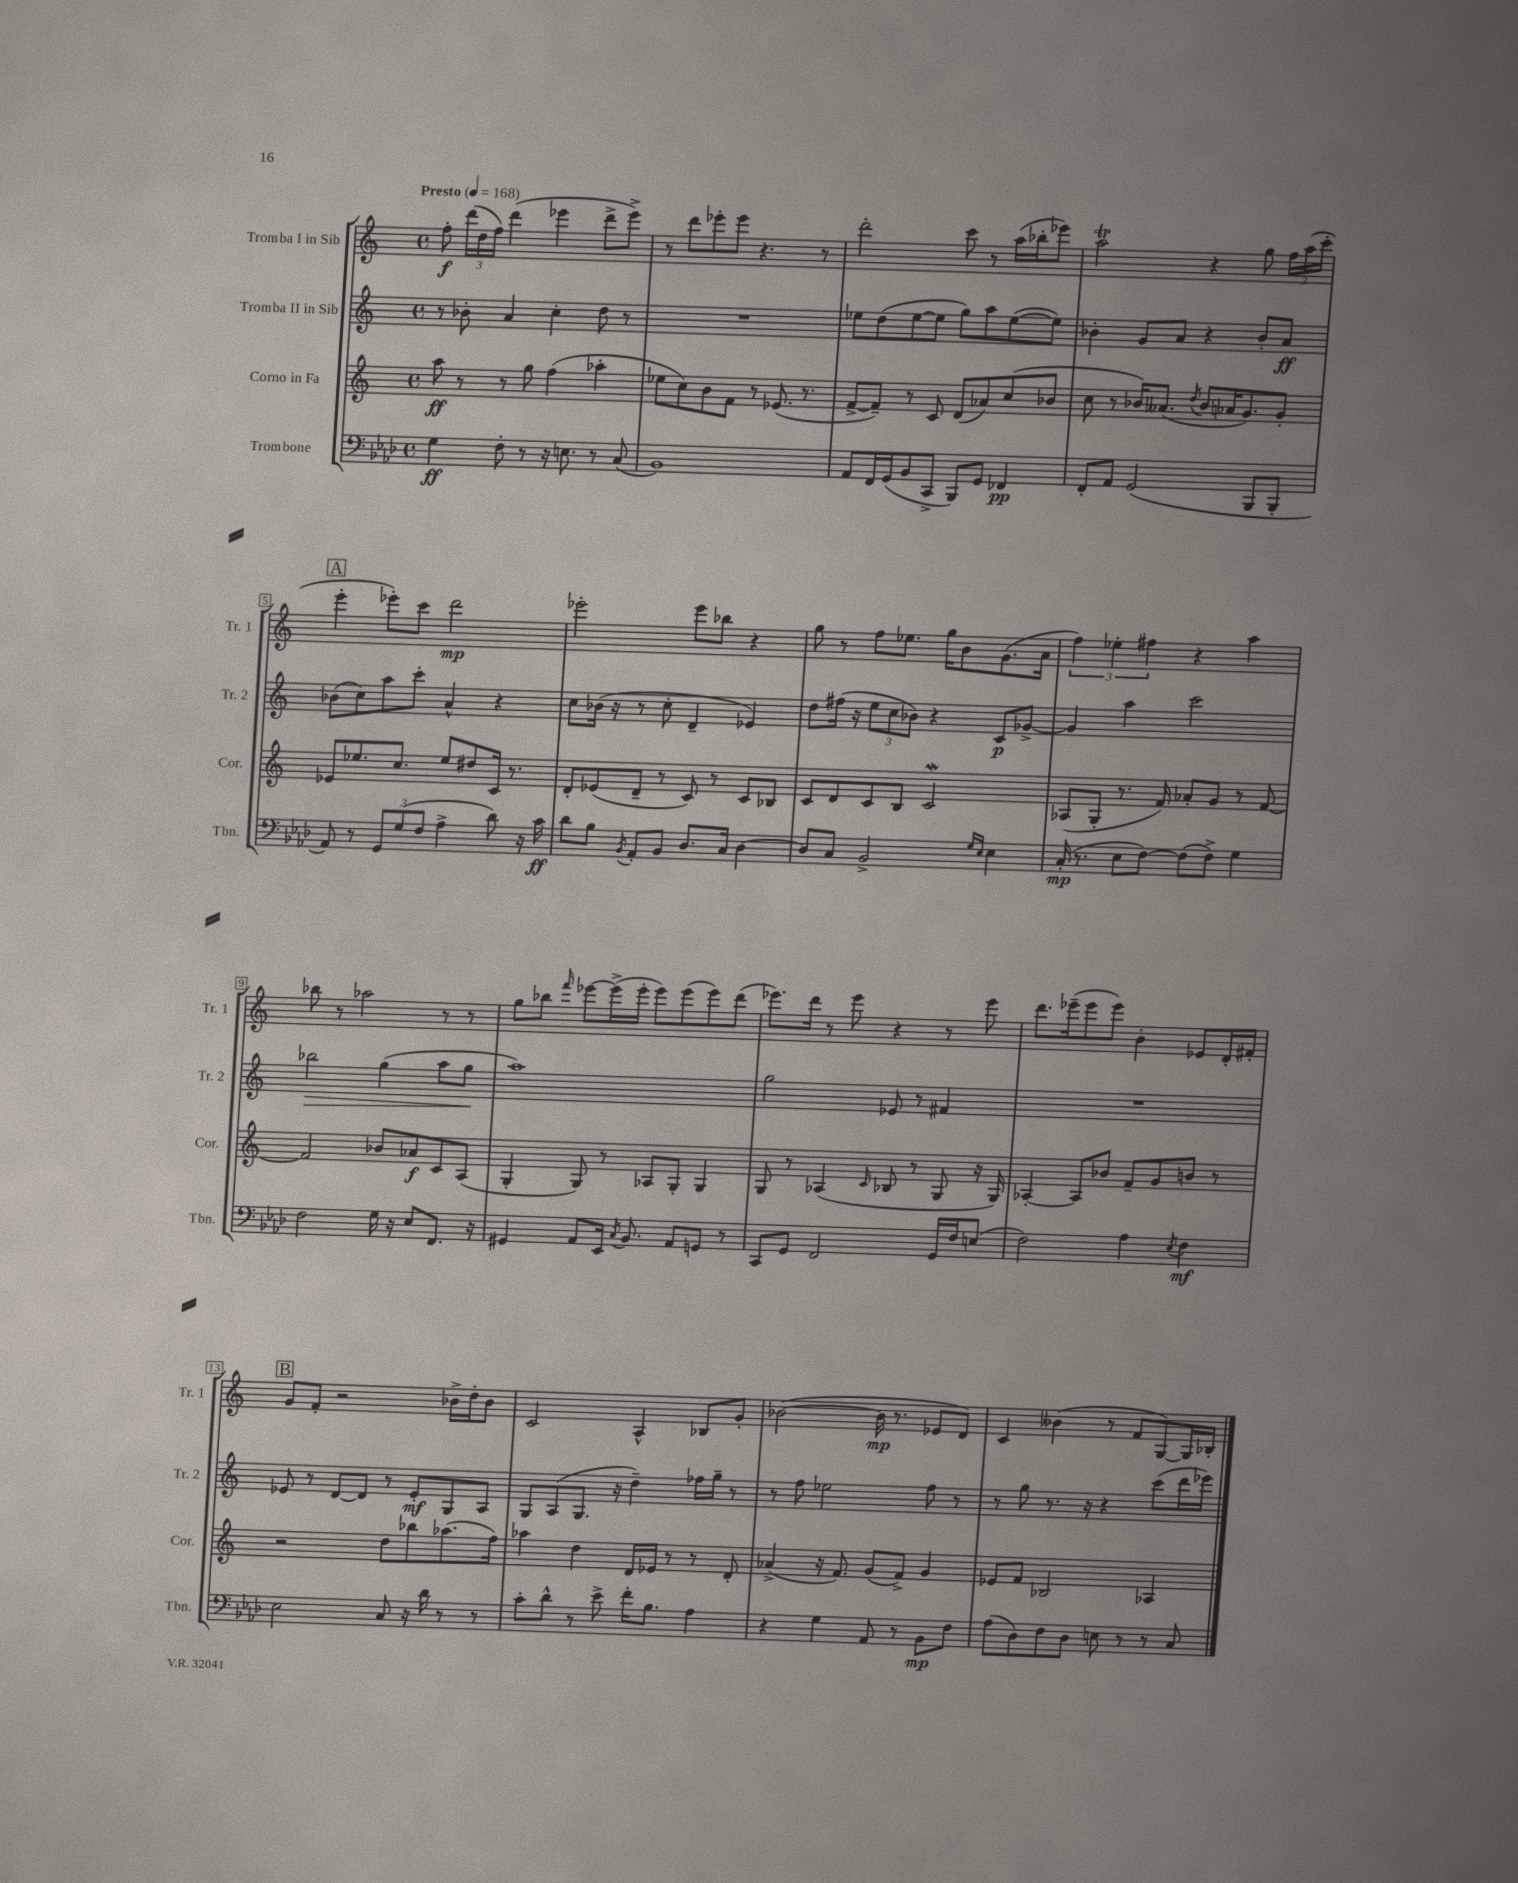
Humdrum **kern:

**kern	**kern	**kern	**kern
*staff4	*staff3	*staff2	*staff1
*clefF4	*clefG2	*clefG2	*clefG2
*k[b-e-a-d-]	*k[]	*k[]	*k[]
*M4/4	*M4/4	*M4/4	*M4/4
*met(c)	*met(c)	*met(c)	*met(c)
*MM168	*MM168	*MM168	*MM168
4G	8aa	8r	8ff'
.	8r	8b-'	(24ddd
.	.	.	24dd
.	.	.	24ff)
8F'	8r	4a	(4ddd
8r	8gg	.	.
16r	(4ff	4cc'	4eee-
8.E	.	.	.
8r	4aa-'	8dd	8ddd^
(8C	.	8r	8eee-^)
=	=	=	=
1BB-)	8ee-	1r	8r
.	8cc)	.	8ddd
.	8b	.	8eee-'
.	8f	.	8eee-
.	8r	.	4.r
.	(8.e-	.	.
.	8.r	.	.
.	.	.	8r
=	=	=	=
8AA-	[8f^	8ee-	2ddd'
16FF	8f~])	(8dd	.
(16GG	.	.	.
8BB-	8r	[8ee-	.
8CC^	8c	8ee-]	.
8BBB-)	(8d	8gg)	8ccc
8GG	8a-)	8aa	8r
4FF-	(8cc	([8ee-	(16aa
.	.	.	16bb-'
.	8b-	8ee-])	8eee-)
=	=	=	=
8FF'	8cc	4b-'	2aa
8AA-	8r	.	.
(2GG	16b-)	8g	.
.	(8.a--	.	.
.	.	8a	.
.	8qdd	.	.
.	8b-	4r	4r
.	16a-	.	.
.	8.g)	.	.
8BBB-	.	8b-'	8gg
8BBB-'	8g'	8a	24ff
.	.	.	(24aa
.	.	.	24ccc'
=	=	=	=
8AA-)	8e-	(8b-	4eee'
8r	8.ee-	8cc)	.
12GG	.	8aa	8eee-')
.	8.cc	.	.
(12G	.	.	.
.	.	8ccc'	8ccc
12F	.	.	.
4A-^	8ee-	4a^^	2ddd
.	8dd#	.	.
8d-)	16c	4r	.
.	8.r	.	.
16r	.	.	.
16c	.	.	.
=	=	=	=
8d-	8d'	8cc	2eee-'
8B-	(8e-	(16b-	.
.	.	16r	.
8qBB-	.	.	.
8AA-'	8d~	8r	.
8BB-	8r	8cc'	.
8.D-	8c)	4d~	8eee-
.	8r	.	8bb-
16C	.	.	.
[4D-	8c	4e-)	4r
.	8B-	.	.
=	=	=	=
8D-]	8c	8dd	8gg
8C	8d	(16ff#	8r
.	.	16r	.
2BB-^	8c	12ee	8ff
.	.	12cc	.
.	8B	.	8.ee-
.	.	12b-)	.
.	2c	4r	.
.	.	.	16gg
.	.	.	8b
16qqG	.	.	.
16qqE-	.	.	.
4E-	.	8c	(8.g
.	.	[8g-^	.
.	.	.	16a
=	=	=	=
(16C'	(8A-	4g-]	6ff)
8.r	.	.	.
.	8G'	.	.
.	.	.	6ee-'
8E-	8.r	4aa	.
.	.	.	6ff#
[8F)	.	.	.
.	16f)	.	.
(8F]	8a-'	2ccc	4r
8F^)	8g	.	.
4G	8r	.	4aa
.	[8f	.	.
=	=	=	=
2F	2f]	2bb-	8bb-
.	.	.	8r
.	.	.	2aa-
16G	8b-	(4gg	.
16r	.	.	.
8E-	8a-	.	.
8.FF	8c	8aa	8r
.	(8A	8gg	8r
16r	.	.	.
=	=	=	=
4GG#	4G'	1aa)	8gg
.	.	.	8bb-
.	.	.	16qqfff
8AA-	8G)	.	[8eee-
16EE-	8r	.	(16eee-^]
8qC	.	.	.
8.BB-	.	.	16eee-'
.	8A-	.	8eee-)
8AA-	8G'	.	(8eee-
8GG	4G	.	8eee-)
8r	.	.	(8ddd
=	=	=	=
8CC	8G	2gg	8.eee-)
8GG	8r	.	.
.	.	.	16ddd
2FF	(4A-	.	8r
.	.	.	8eee-
.	16qqc	.	.
.	8B-	8e-	4r
.	8r	8r	.
16GG	8G	4f#	8r
16F	.	.	.
(8E	16r	.	8eee-
.	16G)	.	.
=	=	=	=
2F)	[4A-'	1r	8.ddd
.	.	.	(16eee-~
.	8A-]	.	8eee-
.	8b-	.	8eee-)
4A-	8f~	.	4b'
.	8g	.	.
8qE-	.	.	.
4F	8b	.	8e-
.	8r	.	16d'
.	.	.	16f#'
=	=	=	=
2E-	2r	8e-	8g
.	.	8r	8f'
.	.	[8d	2r
.	.	8d]	.
8C	8dd	8r	.
16r	8bb-	8e-'	.
16d-	.	.	.
8r	(8.aa-	8G	16b-^
.	.	.	16dd'
8r	.	8A	8b-
.	16ff)	.	.
=	=	=	=
8c'	4aa-	8G	2c
8d-^^	.	(8A	.
8r	4dd	8.G	.
8e-^	.	.	.
.	.	16r	.
16f'	16d	4dd~)	4A^^
8.B-	16e-	.	.
.	8r	.	.
4A-	8r	16ff-	8B-
.	.	16gg~	.
.	8d'	8r	8g'
=	=	=	=
4r	(4a-^	8r	([2b-
.	.	8ff	.
4G	16r	2ee-	.
.	8.f)	.	.
8AA-	(8g	.	16b-]
.	.	.	8.r
8r	8f^)	.	.
8BB-	4g	8ff	8e-
8F	.	8r	8d)
=	=	=	=
(8A-	8e-	8r	4c
8D-)	8f	8gg	.
8F	2B-	8.r	(4b--
8D-	.	.	.
.	.	16r	.
8E	.	4r	8r
8r	.	.	8f
8r	4A-	(8ccc	[8G)
8C	.	16ddd	16G]
.	.	16eee-)	16B-'
==	==	==	==
*-	*-	*-	*-
